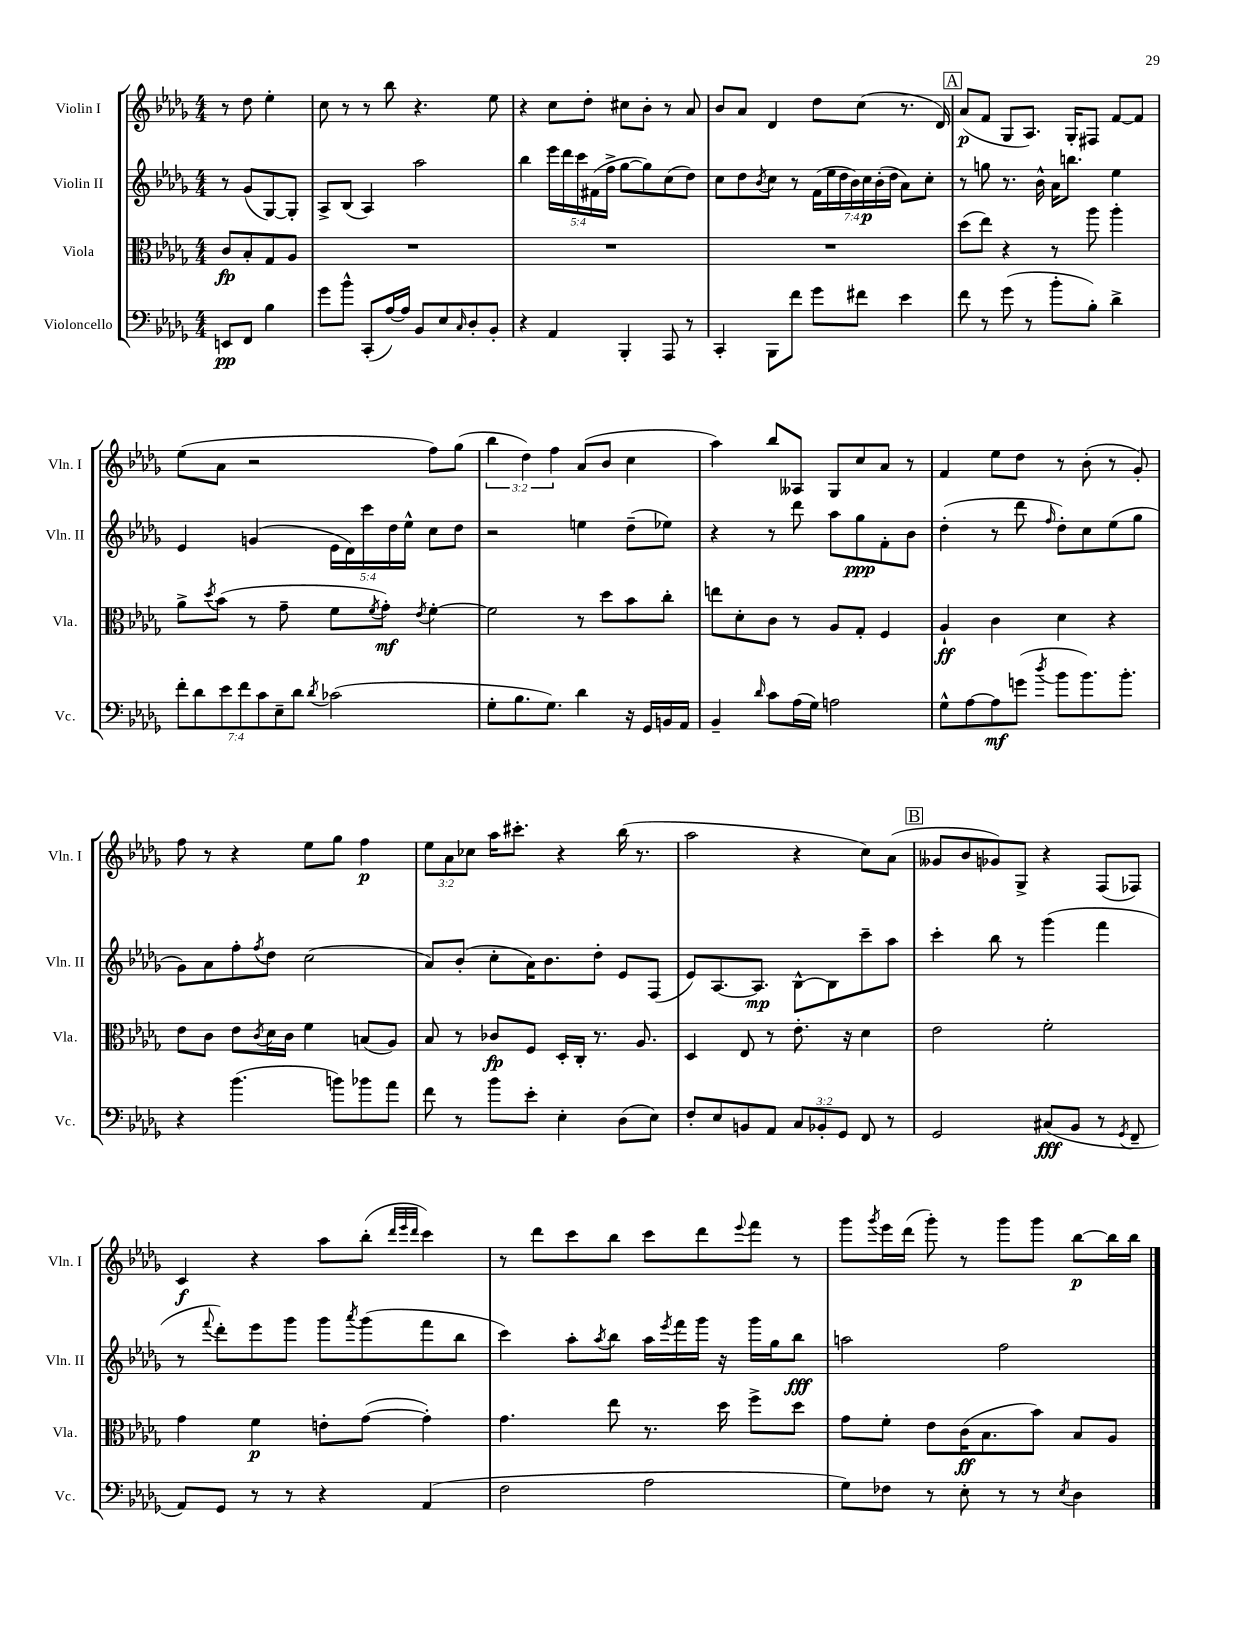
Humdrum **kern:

**kern	**kern	**kern	**kern
*staff4	*staff3	*staff2	*staff1
*clefF4	*clefC3	*clefG2	*clefG2
*k[b-e-a-d-g-]	*k[b-e-a-d-g-]	*k[b-e-a-d-g-]	*k[b-e-a-d-g-]
*M4/4	*M4/4	*M4/4	*M4/4
8EE	8c	8r	8r
8FF	8B-'	(8g-	8dd-
4B-	8G-	[8G-)	4ee-'
.	8A-	8G-']	.
=	=	=	=
8g-	1r	8A-^	8cc
8b-^^	.	(8B-	8r
(8CC'	.	4A-)	8r
[16A-)	.	.	8bb-
16A-]	.	.	.
8BB-	.	2aa-	4.r
8E-	.	.	.
16qqC	.	.	.
8D-'	.	.	.
8BB-'	.	.	8ee-
=	=	=	=
4r	1r	4bb-	4r
4AA-	.	20eee-	8cc
.	.	20ddd-	.
.	.	20ccc	.
.	.	.	8dd-'
.	.	(20f#	.
.	.	20ff^	.
4BBB-'	.	[8gg-	8cc#
.	.	8gg-])	8b-'
8AAA-	.	(8cc	8r
8r	.	8dd-)	8a-
=	=	=	=
4CC'	1r	8cc	8b-
.	.	8dd-	8a-
.	.	8qb-	.
8BBB-	.	8cc	4d-
8f	.	8r	.
8g-	.	(28f	8dd-
.	.	28ee-	.
.	.	28dd-	.
.	.	28b-)	.
8f#	.	.	(8cc
.	.	28cc	.
.	.	(28b-'	.
.	.	28dd-	.
4e-	.	8a-)	8.r
.	.	8cc'	.
.	.	.	16d-)
=	=	=	=
8f	(8dd-	8r	(8a-
8r	8ee-)	8gg	8f
(8g-	4r	8.r	8G-
8r	.	.	8.A-)
.	.	16b-^^	.
8b-'	8r	16a-	.
.	.	8.bb	16G-'
8B-')	8aa-	.	8F#
4d-^	4aa-'	4ee-	[8f
.	.	.	8f]
=	=	=	=
14f'	8a-^	4e-	(8ee-
14d-	.	.	.
.	8qdd-	.	.
.	(8b-	.	8a-
14e-	.	.	.
14f	.	.	.
.	8r	(4g	2r
14c	.	.	.
14E-~	.	.	.
.	8g-~	.	.
14d-	.	.	.
8qd-	.	.	.
(2c-	8f	20e-	.
.	.	20d-)	.
.	.	20ccc	.
.	8qf	.	.
.	8g-')	.	.
.	.	20dd-	.
.	.	20ee-^^	.
.	8qe-	.	.
.	[4f'	8cc	8ff)
.	.	8dd-	(8gg-
=	=	=	=
8G-'	2f]	2r	6bb-
8.B-	.	.	.
.	.	.	6dd-)
8.G-)	.	.	.
.	.	.	6ff
4d-	8r	4ee	(8a-
.	8dd-	.	8b-
16r	8b-	(8dd-~	4cc
16GG-	.	.	.
16BB	8cc'	8ee-)	.
16AA-	.	.	.
=	=	=	=
4BB-~	8ee	4r	4aa-)
.	8d-'	.	.
16qqd-	.	.	.
8c	8c	8r	8bb-
(16A-	8r	8ddd-	8A--
16G-)	.	.	.
2A	8A-	8aa-	8G-
.	8G-'	8gg-	8cc
.	4F	8f'	8a-
.	.	8b-	8r
=	=	=	=
8G-^^	4A-`	(4dd-'	4f
[8A-	.	.	.
8A-]	4c	8r	8ee-
(8g	.	8ddd-	8dd-
8qdd-	.	16qqff	.
8b-	4d-	8dd-')	8r
8.b-)	.	8cc	(8b-'
.	4r	(8ee-	8r
8.b-'	.	.	.
.	.	8gg-	8g-')
=	=	=	=
4r	8e-	8g-)	8ff
.	8c	8a-	8r
(4.b-	8e-	8ff'	4r
.	8qc	8qff	.
.	16d-	8dd-	.
.	16c	.	.
.	4f	(2cc	8ee-
8b)	.	.	8gg-
8b-	(8B	.	4ff
8a-	8A-)	.	.
=	=	=	=
8f	8B-	8a-)	12ee-
.	.	.	12a-
8r	8r	(8b-'	.
.	.	.	12cc-
8b-	8c-	8cc'	16aa-
.	.	.	8.ccc#'
8e-'	8F	16a-)	.
.	.	8.b-	.
4E-'	16D-'	.	4r
.	16C'	.	.
.	8.r	8dd-'	.
(8D-	.	8e-	(16bb-
.	8.A-	.	8.r
8E-)	.	(8F	.
=	=	=	=
8F'	4D-	8e-)	2aa-
8E-	.	[8.A-	.
8BB	8E-	.	.
.	.	8.A-]	.
8AA-	8r	.	.
12C	8.e-'	[8B-^^	4r
12BB-'	.	.	.
.	.	8B-]	.
12GG-	.	.	.
.	16r	.	.
8FF	4d-	8ccc~	8cc)
8r	.	8aa-	(8a-
=	=	=	=
2GG-	2e-	4ccc'	8g--
.	.	.	8b-
.	.	8bb-	8g-)
.	.	8r	8G-^
(8C#	2f'	(4ggg-	4r
8BB-	.	.	.
8r	.	4fff	(8F
8qGG-	.	.	.
8FF~	.	.	8F-)
=	=	=	=
8AA-)	4g-	8r	4c
.	.	8qqfff	.
8GG-	.	8ddd-')	.
8r	4f	8eee-	4r
8r	.	8ggg-	.
4r	8e'	8ggg-	8aa-
.	.	8qaaa-	.
.	([8g-	(8ggg-	(8bb-'
.	.	.	32qqddd-
.	.	.	32qqeee-
.	.	.	32qqddd-
(4AA-	4g-'])	8fff	4ccc)
.	.	8bb-	.
=	=	=	=
2F	4.g-	4ccc)	8r
.	.	.	8ddd-
.	.	8aa-'	8ccc
.	.	8qaa-	.
.	8ee-	8bb-	8bb-
2A-	8.r	16aa-	8ccc
.	.	8qeee-	.
.	.	16fff	.
.	.	16ggg-	8ddd-
.	16dd-	16r	.
.	.	.	8qqeee-
.	8ff^	16ggg-	8fff
.	.	16gg-	.
.	8dd-	8bb-	8r
=	=	=	=
8G-)	8g-	2aa	8ggg-
.	.	.	8qggg-
8F-	8f'	.	16eee-
.	.	.	(16ddd-
8r	8e-	.	8ggg-')
8E-'	(16c	.	8r
.	8.B-	.	.
8r	.	2ff	8ggg-
8r	8b-)	.	8ggg-
8qE-	.	.	.
4D-	8B-	.	[8bb-
.	8A-	.	16bb-]
.	.	.	16bb-
==	==	==	==
*-	*-	*-	*-
